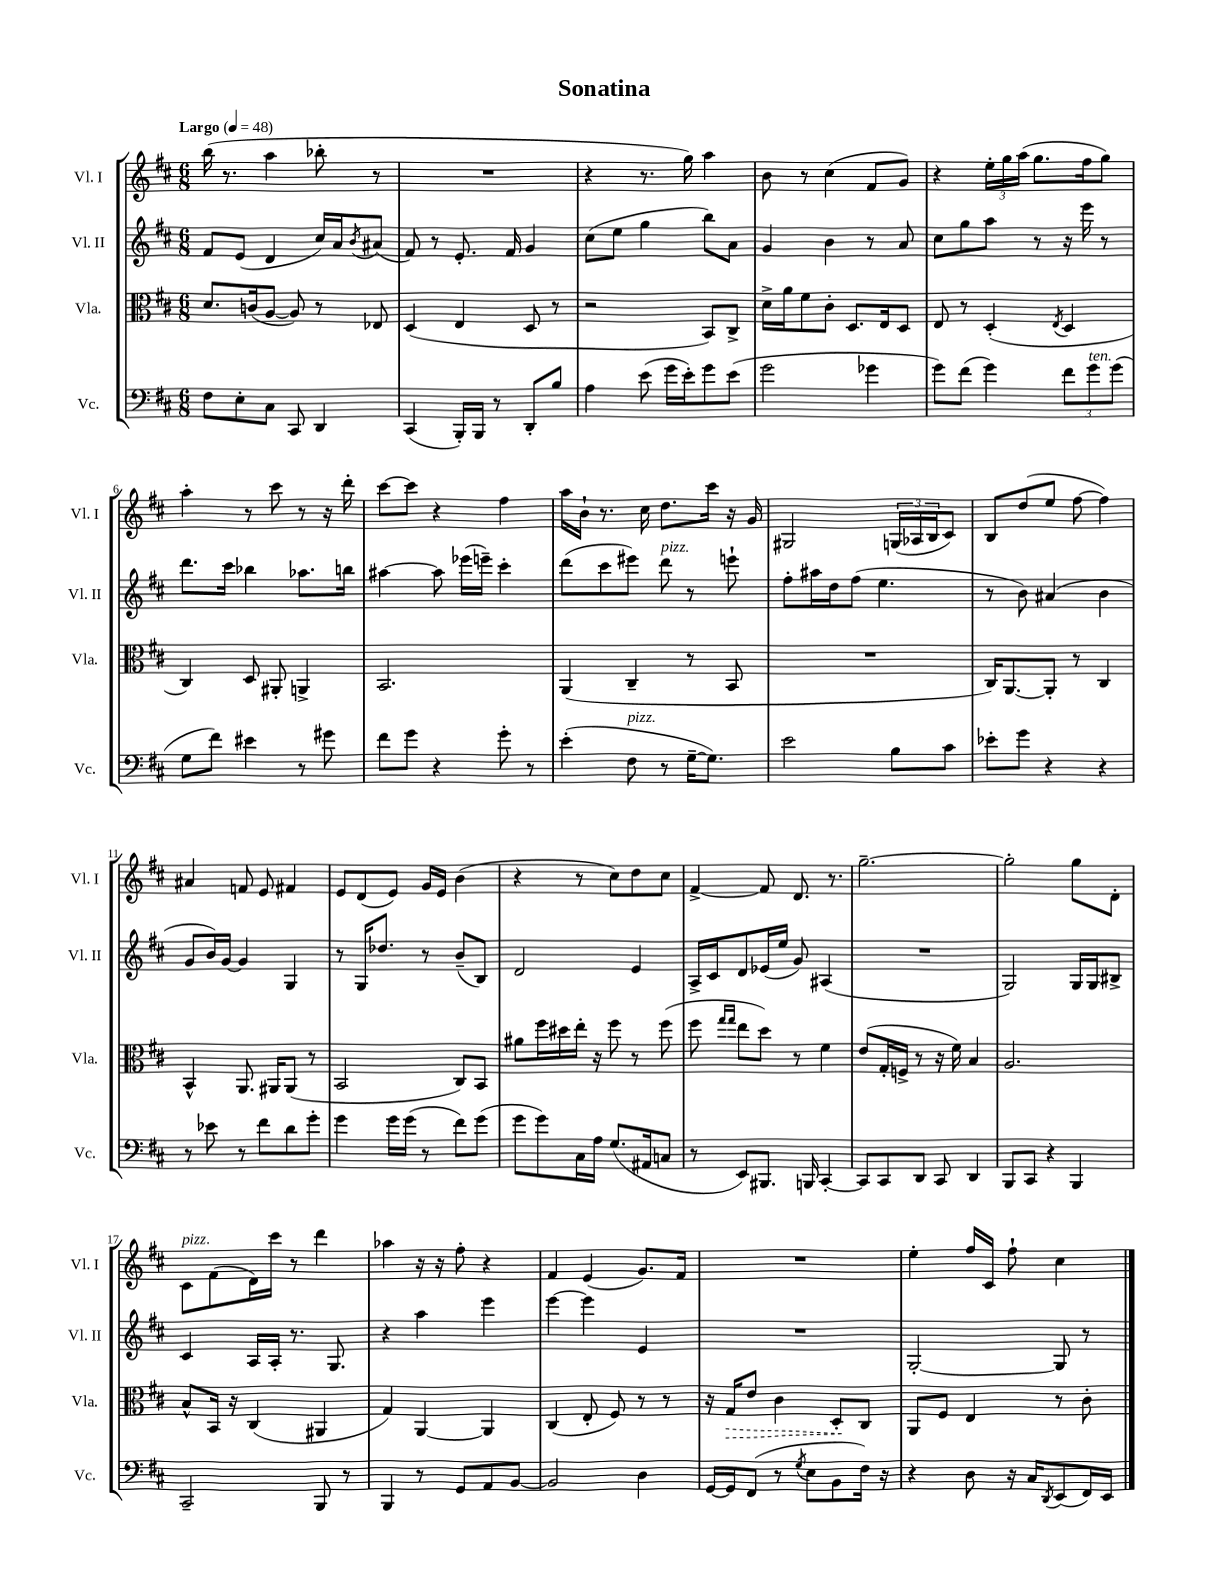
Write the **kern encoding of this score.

**kern	**kern	**kern	**kern
*staff4	*staff3	*staff2	*staff1
*clefF4	*clefC3	*clefG2	*clefG2
*k[f#c#]	*k[f#c#]	*k[f#c#]	*k[f#c#]
*M6/8	*M6/8	*M6/8	*M6/8
*MM48	*MM48	*MM48	*MM48
8F#\L	8.d/L	8f#/L	(16bb\
.	.	.	8.r
8E'\	.	(8e/J	.
.	(16c/k	.	.
8C#\J	[8A/J	4d/	4aa\
8CC#/	8A/])	.	.
4DD/	8r	16cc#/LL)	8bb-'\
.	.	16a/J	.
.	.	8qb/	.
.	8E-/	(8a#/J	8r
=	=	=	=
(4CC#/	(4D/	8f#/)	2.r
.	.	8r	.
16BBB'/LL)	4E/	8.e'/	.
16BBB/JJ	.	.	.
8r	.	.	.
.	.	16f#/	.
8DD'/L	8D/	4g/	.
8B/J	8r	.	.
=	=	=	=
4A\	2r	(8cc#\L	4r
.	.	8ee\J	.
(8e\	.	4gg\	8.r
16g\LL	.	.	.
16e'\J)	.	.	16gg\)
8g\	8BB/L)	8bb\L)	4aa\
(8e\J	8C#^/J	8a\J	.
=	=	=	=
2g\	16d^\LL	4g/	8b\
.	16a\J	.	.
.	8f#\	.	8r
.	8c#'\J	4b\	(4cc#\
.	8.D/L	.	.
4g-\	.	8r	8f#/L
.	16E/k	.	.
.	8D/J	8a/	8g/J)
=	=	=	=
8g\L)	8E/	8cc#\L	4r
(8f#\J	8r	8gg\	.
4g\)	(4D'/	8aa\J	24ee'\LL
.	.	.	24gg\
.	.	.	(24aa\JJ
.	.	8r	8.gg\L
.	8qE/	.	.
12f#\L	4D/	16r	.
.	.	16eee\	16ff#\k
12g\	.	.	.
.	.	8r	8gg\J)
(12g\J	.	.	.
=	=	=	=
8G\L	4C#/)	8.ddd\L	4aa'\
8f#\J)	.	.	.
.	.	16ccc#\Jk	.
4e#\	8D/	4bb-\	8r
.	8AA#'/	.	8ccc#\
8r	4AA^/	8.aa-\L	8r
8g#\	.	.	16r
.	.	16bb\Jk	16ddd'\
=	=	=	=
8f#\L	2.BB/	[4aa#\	[8ccc#\L
8g\J	.	.	8ccc#\]J
4r	.	8aa#\]	4r
.	.	(16eee-\LL	.
.	.	16eee~\JJ)	.
8g'\	.	4ccc#'\	4ff#\
8r	.	.	.
=	=	=	=
(4e'\	(4AA/	(8ddd\L	16aa\LL
.	.	.	16b`\JJ
.	.	8ccc#\	8.r
8F#\	4C#~/	8eee#\J)	.
.	.	.	16cc#\
8r	.	8ddd\	8.dd\L
[16G~\LK	8r	8r	.
8.G\]J)	.	.	16ccc#\Jk
.	8BB/	8eee`\	16r
.	.	.	16g/
=	=	=	=
2e\	2.r	8ff#'\L	2G#/
.	.	16aa#\L	.
.	.	16dd\J	.
.	.	(8ff#\J	.
.	.	4.ee\	.
8B\L	.	.	(24G/LL
.	.	.	24A-/
.	.	.	24B/J
8c#\J	.	.	8c#/J)
=	=	=	=
8e-'\L	16C#/LK)	8r	8B/L
.	[8.AA/	.	.
8g\J	.	8b\)	(8dd/
4r	8AA'/]J	(4a#/	8ee/J
.	8r	.	[8ff#\
4r	4C#/	4b\	4ff#\])
=	=	=	=
8r	4BB^^/	8g/L	4a#/
8e-\	.	16b/L)	.
.	.	[16g/JJ	.
8r	8.AA/	4g/]	8f/
8f#\L	.	.	8e/
.	16AA#/LK	.	.
8d\	(8AA#/J	4G/	4f#/
8g'\J	8r	.	.
=	=	=	=
4g\	2BB/	8r	8e/L
.	.	16G/LK	(8d/
.	.	8.dd-/J	.
16g\LL	.	.	8e/J)
(16g\JJ	.	.	.
8r	.	8r	16g/LL
.	.	.	16e/JJ
8f#\L)	8C#/L)	(8b~/L	(4b\
(8g\J	8BB/J	8B/J)	.
=	=	=	=
8g\L	8a#\L	2d/	4r
8g\)	16ff#\L	.	.
.	16dd#\	.	.
16C#\L	16ee'\JJ	.	8r
16A\JJ	16r	.	.
(8.G/L	8ff#\	.	8cc#\L)
.	8r	4e/	8dd\
16AA#/k	.	.	.
8C/J	(8ff#\	.	8cc#\J
=	=	=	=
8r	8ff#\	16A^/LL	[4f#^/
.	.	16c#/J	.
.	16qqgg/LL	.	.
.	16qqgg/JJ	.	.
8EE/L)	8ee\L	8d/	.
8.BBB#/J	8dd\J)	(16e-/L	8f#/]
.	.	16ee/JJ	.
.	8r	8g/)	8.d/
16BBB/	.	.	.
[4CC#'/	4f#\	(4A#/	.
.	.	.	8.r
=	=	=	=
8CC#/]L	(8e/L	2.r	[2.gg~\
8CC#/	16G'/L	.	.
.	16F^/JJ	.	.
8DD/J	8r	.	.
8CC#/	16r	.	.
.	16f#\)	.	.
4DD/	4B/	.	.
=	=	=	=
8BBB/L	2.A/	2G/)	2gg'\]
8CC#/J	.	.	.
4r	.	.	.
4BBB/	.	16G/LL	8gg\L
.	.	16G/J	.
.	.	8B#^/J	8d'\J
=	=	=	=
2CC#~/	8B^^/L	4c#/	8c#\L
.	16BB/Jk	.	(8f#\
.	16r	.	.
.	(4C#/	16A/LL	16d\L)
.	.	16A'/JJ	16ccc#\JJ
.	.	8.r	8r
8BBB/	4AA#/	.	4ddd\
.	.	8.G/	.
8r	.	.	.
=	=	=	=
4BBB/	4G/)	4r	4aa-\
8r	[4AA/	4aa\	16r
.	.	.	16r
8GG/L	.	.	8ff#'\
8AA/	4AA/]	4eee\	4r
[8BB/J	.	.	.
=	=	=	=
2BB/]	(4C#/	[4eee\	4f#/
.	8E'/	4eee\]	(4e/
.	8F#/)	.	.
4D\	8r	4e/	8.g/L)
.	8r	.	.
.	.	.	16f#/Jk
=	=	=	=
[16GG/LL	16r	2.r	2.r
16GG/]J	16G/LK	.	.
(8FF#/J	8e/J	.	.
8r	4c#\	.	.
8qG/	.	.	.
8E\L	.	.	.
8BB\	8D'/L	.	.
16F#\Jk)	8C#/J	.	.
16r	.	.	.
=	=	=	=
4r	8AA/L	[2G'/	4ee'\
.	8F#/J	.	.
8D\	4E/	.	16ff#/LL
.	.	.	16c#/JJ
16r	.	.	8ff#`\
16C#/LK	.	.	.
8qDD/	.	.	.
(8EE/	8r	8G/]	4cc#\
16FF#/L)	8c#'\	8r	.
16EE/JJ	.	.	.
==	==	==	==
*-	*-	*-	*-
